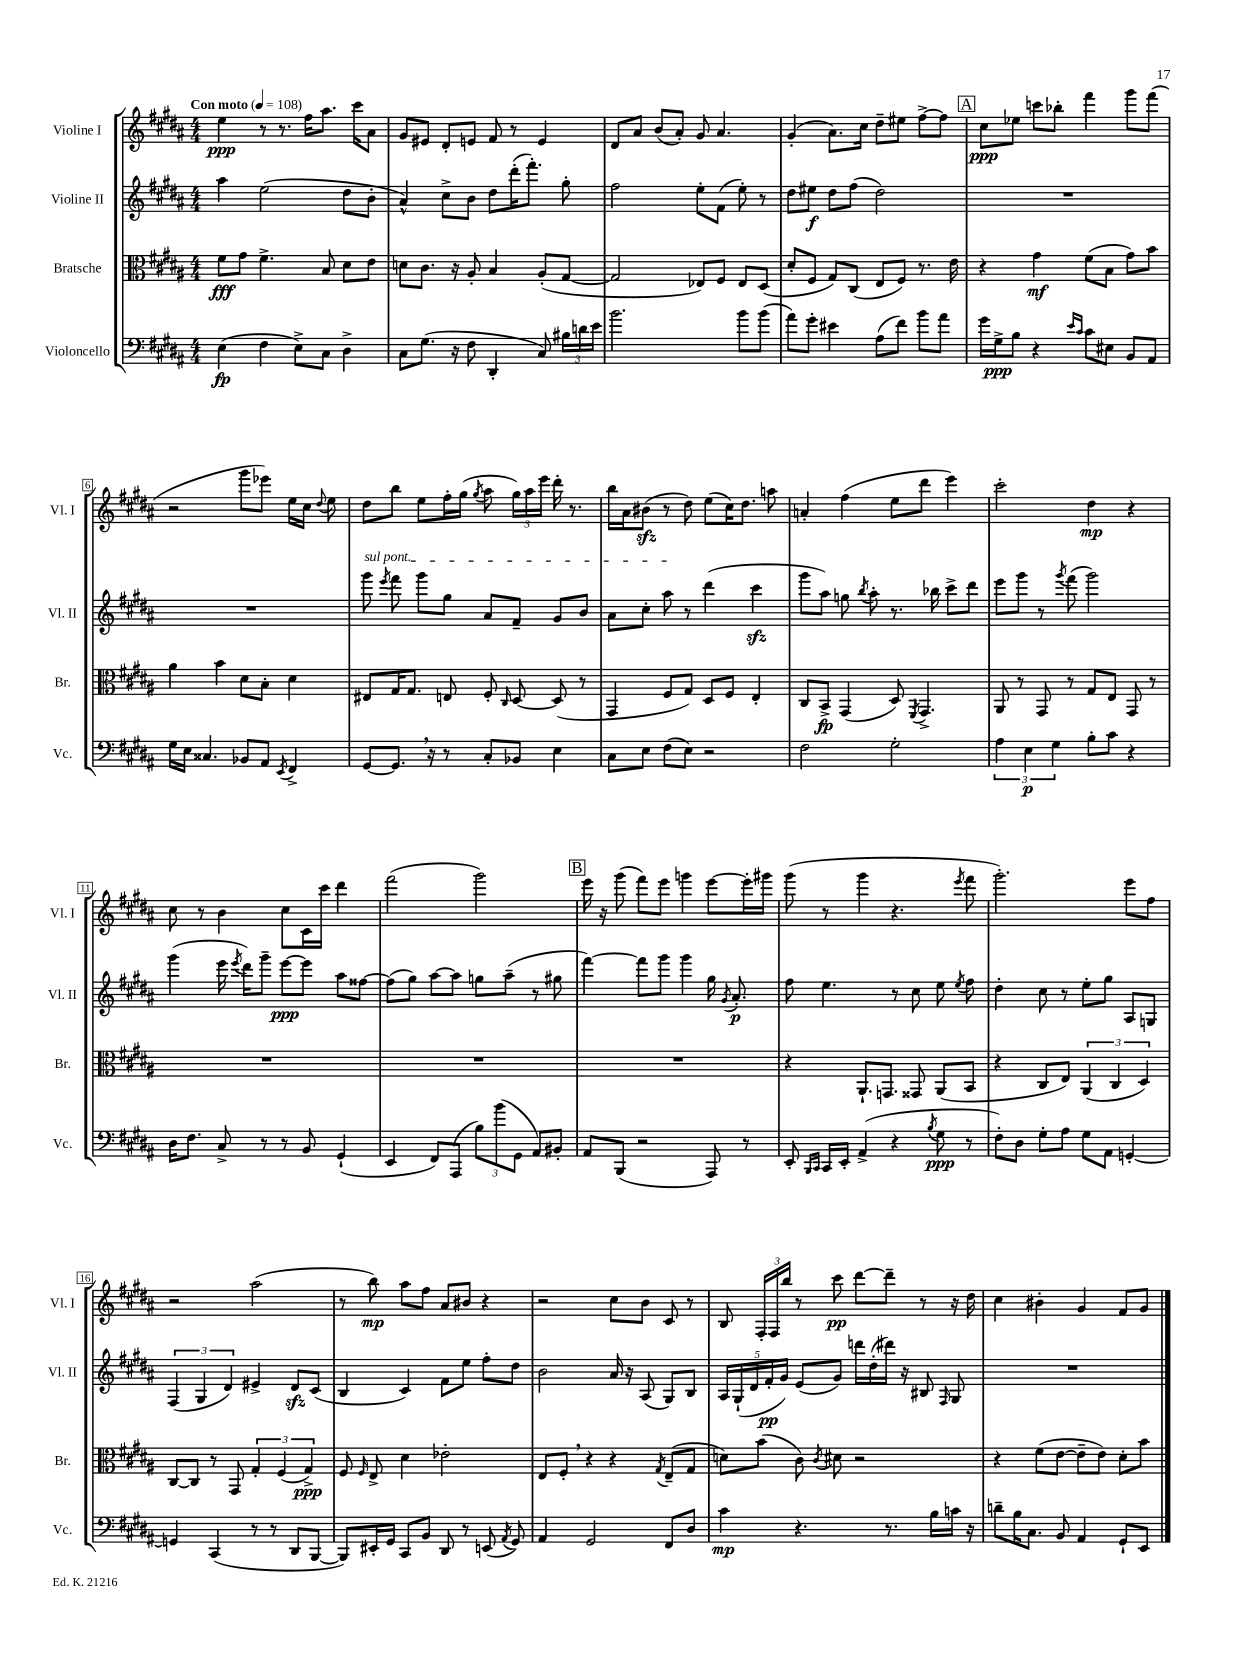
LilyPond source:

<<
\new StaffGroup <<
\new Staff = "s0" \with { instrumentName = "Violine I" shortInstrumentName = "Vl. I" } {
    \clef treble \key b \major \numericTimeSignature \time 4/4 \tempo "Con moto" 4 = 108
    \autoBeamOff e''4\ppp r8 r8. fis''16[ ais''8.] cis'''16[ ais'8] |
    gis'8[ eis'8] dis'8[-. e'8] fis'8 r8 e'4 |
    dis'8[ ais'8] b'8[( ais'8]-.) gis'8 ais'4. |
    gis'4-.( ais'8.[) cis''16] dis''8[-- eis''8] fis''8[~-> fis''8] |
    \mark \markup { \box "A" } cis''8[\ppp ees''8] c'''8[ bes''8]-. fis'''4 gis'''8[ fis'''8]( |
    r2 gis'''8[ ees'''8]) e''16[ cis''16] \appoggiatura { dis''8 } e''8 |
    dis''8[ b''8] e''8[ fis''16-. gis''16]( \acciaccatura { gis''8 } ais''8 \tuplet 3/2 { gis''16[) ais''16 e'''16] } dis'''16-. r8. |
    b''16[ ais'16 bis'8]\sfz( r8 dis''8) e''8[( cis''16) dis''8.] a''8 |
    a'4-. fis''4( e''8[ dis'''8] e'''4) |
    cis'''2-. dis''4\mp r4 |
    cis''8 r8 b'4 cis''8[ cis'16 cis'''16] dis'''4 |
    fis'''2( gis'''2) |
    \mark \markup { \box "B" } e'''16 r16 gis'''8( fis'''8[) e'''8] g'''4 e'''8[~ e'''16-. gis'''16] |
    gis'''8( r8 gis'''4 r4. \acciaccatura { e'''8 } fis'''8 |
    gis'''2.-.) e'''8[ fis''8] |
    r2 ais''2( |
    r8 b''8\mp) ais''8[ fis''8] ais'8[ bis'8] r4 |
    r2 cis''8[ b'8] cis'8 r8 |
    b8 \tuplet 3/2 { fis16[-. fis16 b''16] } r8 cis'''8\pp dis'''8[~ dis'''8]-- r8 r16 dis''16 |
    cis''4 bis'4-. gis'4 fis'8[ gis'8] \bar "|." |
}
\new Staff = "s1" \with { instrumentName = "Violine II" shortInstrumentName = "Vl. II" } {
    \clef treble \key b \major \numericTimeSignature \time 4/4
    \autoBeamOff ais''4 e''2( dis''8[ b'8]-. |
    ais'4-^) cis''8[-> b'8] dis''8[ dis'''16-.( fis'''8.]-.) gis''8-. |
    fis''2 e''8[-. fis'8]( e''8-.) r8 |
    dis''8[ eis''8]\f dis''8[ fis''8]( dis''2) |
    \mark \markup { \box "A" } R1 |
    R1 |
    \once \override TextSpanner.bound-details.left.text = \markup { \italic "sul pont." } gis'''8\startTextSpan \acciaccatura { e'''8 } fis'''8 gis'''8[ gis''8] ais'8[ fis'8]-- gis'8[ b'8] |
    ais'8[ cis''8]-. ais''8\stopTextSpan r8 dis'''4( cis'''4\sfz |
    gis'''8[ ais''8]) g''8 \acciaccatura { b''8 } ais''8-. r8. bes''16 cis'''8[-> dis'''8] |
    e'''8[ gis'''8] r8 \acciaccatura { gis'''8 } fis'''8( gis'''2) |
    gis'''4( e'''16 \acciaccatura { e'''8 } dis'''16[) gis'''8]-- e'''8[~\ppp e'''8] ais''8[ fisis''8]~ |
    fisis''8[( gis''8]) ais''8[~ ais''8] g''8[ ais''8]--( r8 gis''8 |
    \mark \markup { \box "B" } fis'''4~) fis'''8[ gis'''8] gis'''4 gis''16 \acciaccatura { gis'8 } ais'8.-.\p |
    fis''8 e''4. r8 cis''8 e''8 \acciaccatura { e''8 } fis''8 |
    dis''4-. cis''8 r8 e''8[-. gis''8] ais8[ g8] |
    \tuplet 3/2 { fis4( gis4 dis'4) } eis'4-> dis'8[\sfz cis'8]( |
    b4 cis'4) fis'8[ e''8] fis''8[-. dis''8] |
    b'2 ais'16 r16 ais8( gis8[) b8] |
    \tuplet 5/4 { ais16[ gis16-!( dis'16 fis'16-.\pp gis'16]) } e'8[( gis'8]) d'''16[ dis''16-.( dis'''16]) r16 bis8 \grace { fis16 } gis8 |
    R1 \bar "|." |
}
\new Staff = "s2" \with { instrumentName = "Bratsche" shortInstrumentName = "Br." } {
    \clef alto \key b \major \numericTimeSignature \time 4/4
    \autoBeamOff fis'8[\fff gis'8] fis'4.-> b8 dis'8[ e'8] |
    d'8[ cis'8.] r16 ais8-. b4 ais8[-.( gis8]~ |
    gis2 ees8[) fis8] ees8[ dis8]( |
    dis'8[-. fis8] gis8[) cis8]( e8[ fis8]) r8. e'16 |
    \mark \markup { \box "A" } r4 gis'4\mf fis'8[( b8] gis'8[) b'8] |
    ais'4 b'4 dis'8[ b8]-. dis'4 |
    eis8[ gis16 gis8.] e8 fis8-. \grace { cis16 } dis8~ dis8( r8 |
    gis,4 fis8[ gis8]) dis8[ fis8] e4-. |
    cis8[ b,8]->\fp gis,4( dis8) \acciaccatura { fis,8 } gis,4.-> |
    ais,8 r8 gis,8 r8 gis8[ e8] gis,8 r8 |
    R1 |
    R1 |
    \mark \markup { \box "B" } R1 |
    r4 ais,8.[-! g,8.] gisis,8 ais,8[( b,8] |
    r4 cis8[ e8]) \tuplet 3/2 { ais,4( cis4 dis4) } |
    cis8[~ cis8] r8 gis,8 \tuplet 3/2 { gis4-. fis4( gis4->\ppp) } |
    fis8 \grace { fis16 } e8-> dis'4 ees'2-. |
    e8[ fis8]-. \breathe r4 r4 \acciaccatura { gis8 } e8[--( gis8] |
    d'8[) b'8]( cis'8) \acciaccatura { cis'8 } dis'8 r2 |
    r4 fis'8[( e'8]~ e'8[-- e'8]) dis'8[-. b'8] \bar "|." |
}
\new Staff = "s3" \with { instrumentName = "Violoncello" shortInstrumentName = "Vc." } {
    \clef bass \key b \major \numericTimeSignature \time 4/4
    \autoBeamOff e4\fp( fis4 e8[->) cis8] dis4-> |
    cis8[ gis8.]( r16 fis8 dis,4-. cis8) \tuplet 3/2 { bis16[ d'16 e'16] } |
    b'2. b'8[ b'8]( |
    ais'8[) gis'8]-. eis'4 ais8[( fis'8]) b'8[ ais'8] |
    \mark \markup { \box "A" } gis'16[ gis16->\ppp b8] r4 \grace { e'16[ cis'16] } cis'8[ eis8] b,8[ ais,8] |
    gis16[ e16] cisis4. bes,8[ ais,8] \acciaccatura { e,8 } fis,4-> |
    gis,8[~ gis,8.] \breathe r16 r8 cis8[-. bes,8] e4 |
    cis8[ e8] fis8[( e8]) r2 |
    fis2 gis2-. |
    \tuplet 3/2 { ais4 e4\p gis4 } b8[-. cis'8] r4 |
    dis16[ fis8.] cis8-> r8 r8 b,8 gis,4-!( |
    e,4 fis,8[) ais,,8]( \tuplet 3/2 { b8[) b'8( gis,8] } ais,8[) bis,8]-. |
    \mark \markup { \box "B" } ais,8[ b,,8]( r2 ais,,8) r8 |
    e,8-. \grace { b,,16[ cis,16] } cis,16[ e,16]-. ais,4->( r4 \acciaccatura { b8 } gis8\ppp r8 |
    fis8[-.) dis8] gis8[-. ais8] gis8[ ais,8] g,4~-. |
    g,4 cis,4( r8 r8 dis,8[ b,,8]~ |
    b,,8[) eis,16-. gis,16] cis,8[ b,8] dis,8 r8 e,8( \acciaccatura { ais,8 } gis,8) |
    ais,4 gis,2 fis,8[ dis8] |
    cis'4\mp r4. r8. b16[ c'16] r16 |
    d'8[-- b16 cis8.] b,8 ais,4 gis,8[-! e,8] \bar "|." |
}
>>
>>
\layout { \context { \Score \override BarNumber.stencil = #(make-stencil-boxer 0.1 0.3 ly:text-interface::print) } }
